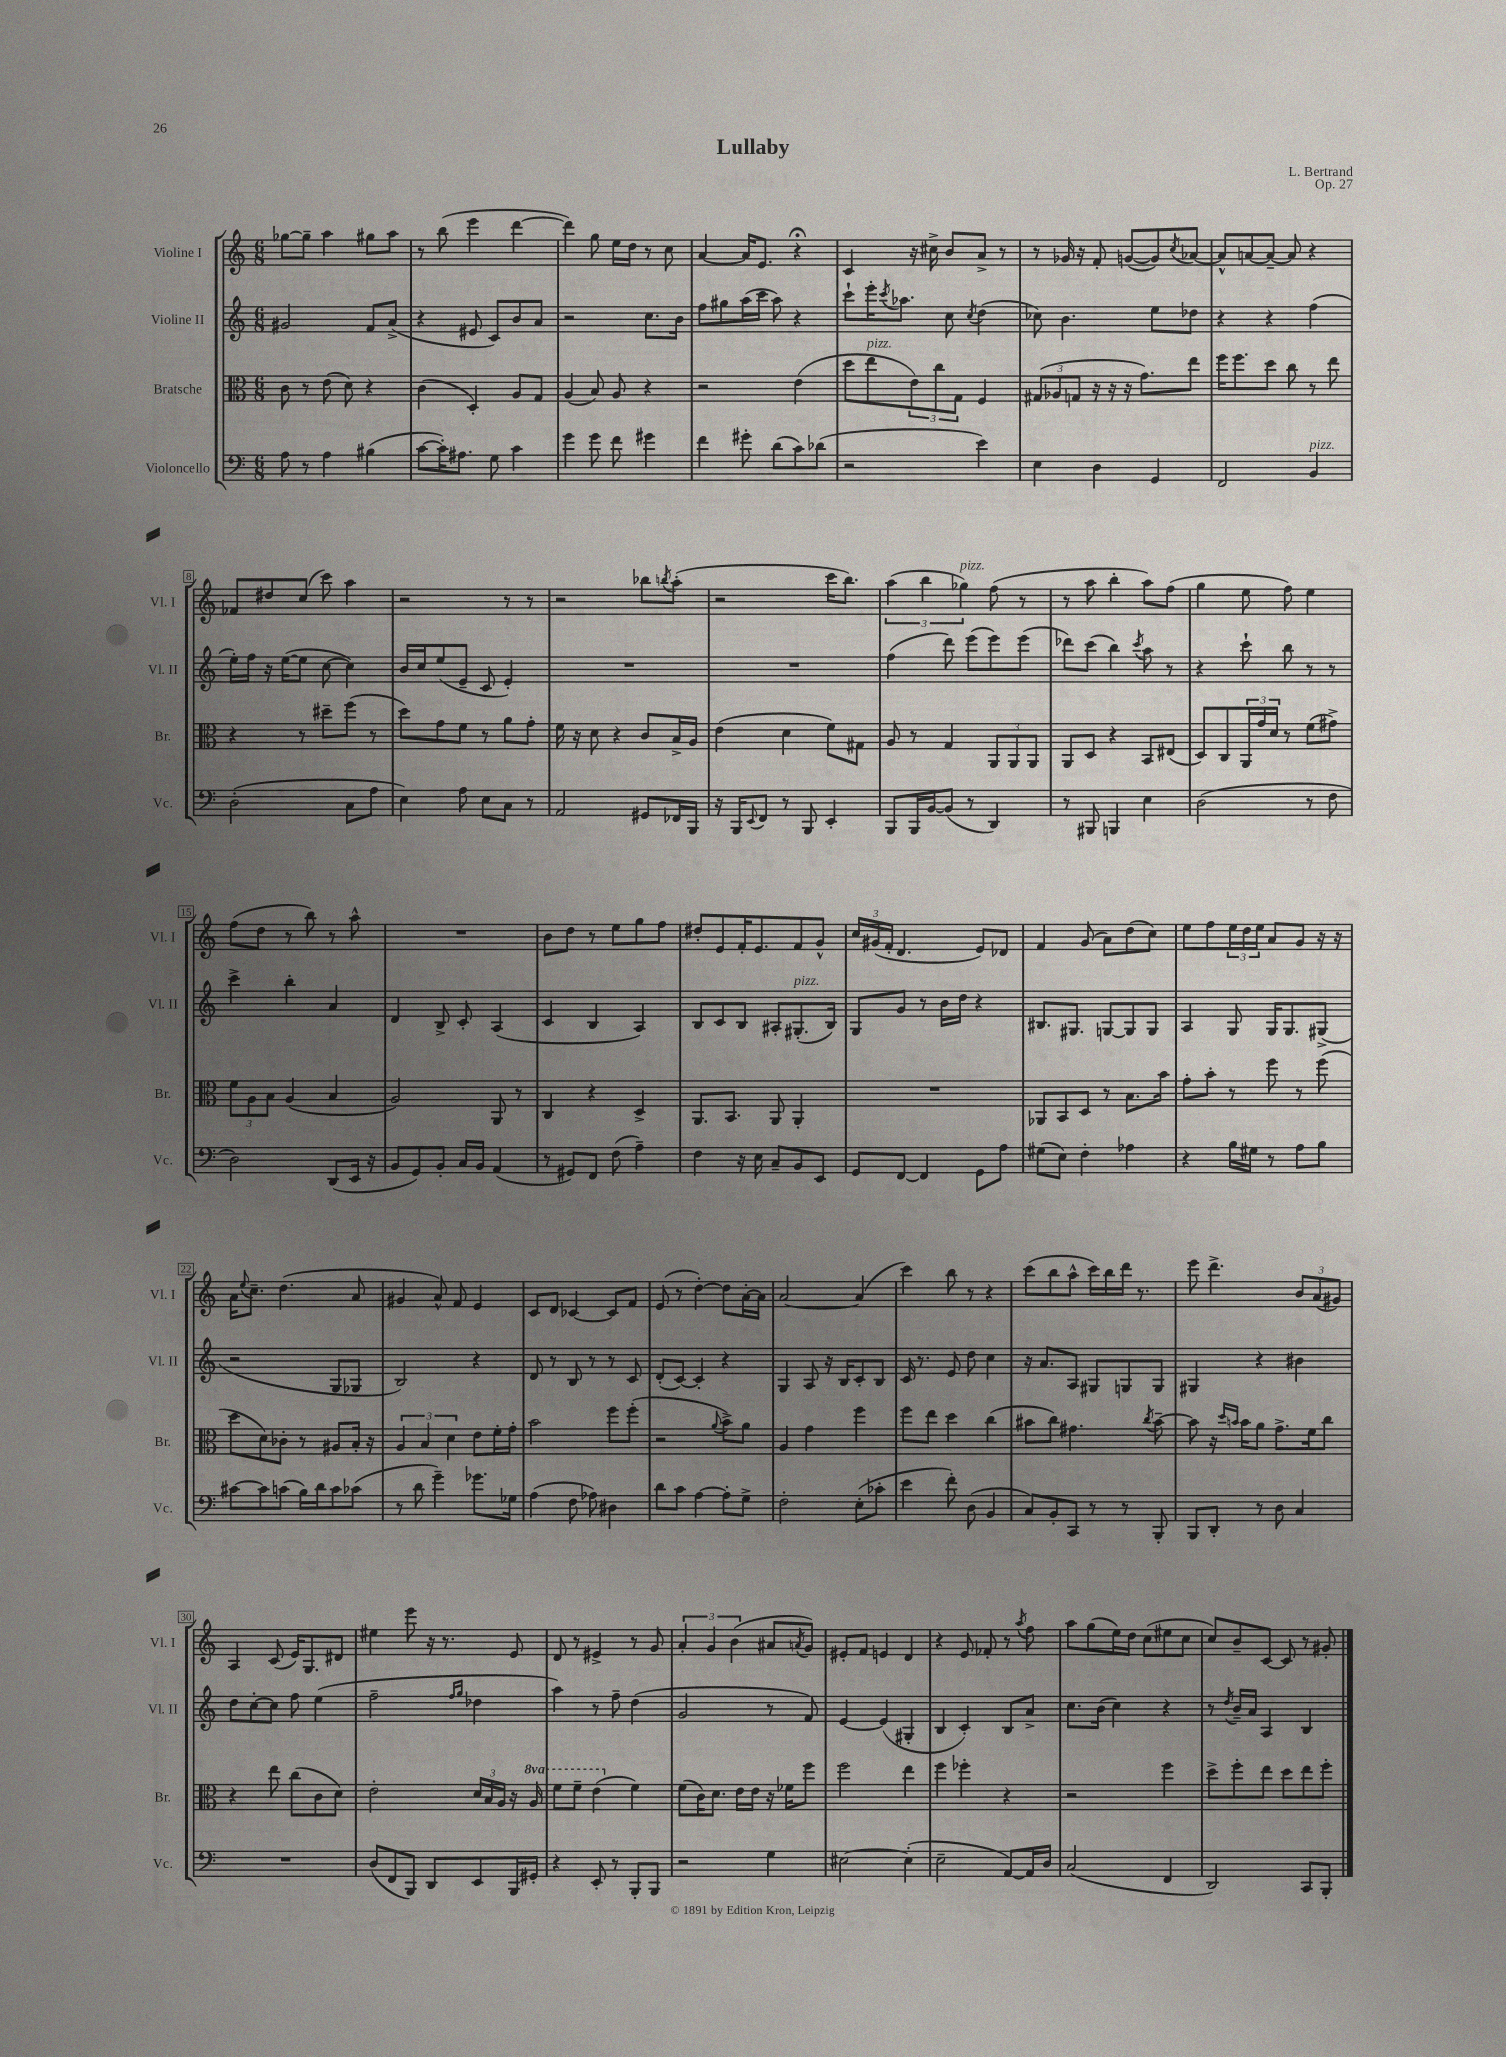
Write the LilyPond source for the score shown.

\header { title = "Lullaby" composer = "L. Bertrand" opus = "Op. 27" }
<<
\new StaffGroup <<
\new Staff = "s0" \with { instrumentName = "Violine I" shortInstrumentName = "Vl. I" } {
    \clef treble \key c \major \numericTimeSignature \time 6/8
    ges''8~ ges''8-- a''4 gis''8 a''8 |
    r8 b''8( e'''4 d'''4~ |
    d'''4) g''8 e''16 d''16 r8 c''8 |
    a'4~ a'16 e'8. r4\fermata |
    c'4 r16 cis''16-> b'8 a'8-> r8 |
    r8 ges'16 r16 f'8-. g'8~( g'8) \acciaccatura { c''8 } aes'8~ |
    aes'8-^ a'8~ a'8~-- a'8 r4 |
    fes'8 dis''8 c''8( c'''8) a''4 |
    r2 r8 r8 |
    r2 bes''8 \acciaccatura { b''8 } a''8-.( |
    r2 c'''16 b''8.) |
    \tuplet 3/2 { a''4( b''4 ges''4^\markup { \italic "pizz." }) } f''8( r8 |
    r8 a''8 b''4-. a''8) f''8( |
    g''4 e''8 f''8) e''4 |
    f''8( d''8 r8 b''8) r8 a''8-^ |
    R2. |
    b'8 d''8 r8 e''8 g''8 f''8 |
    dis''8-. e'8 f'16-. e'8. f'8 g'8-^ |
    \tuplet 3/2 { c''16 gis'16( f'16-. } d'4. e'8) des'8 |
    f'4 g'8( a'8) d''8( c''8) |
    e''8 f''8 \tuplet 3/2 { e''16 d''16 e''16 } a'8 g'8 r16 r16 |
    a'16 \appoggiatura { e''8 } c''8.-- d''4.( a'8 |
    gis'4 a'8-^) f'8 e'4 |
    c'8 d'8 ces'4~ ces'8 f'8 |
    e'8( r8 d''4~-.) d''8 a'16~-. a'16 |
    a'2~ a'4( |
    c'''4) b''8 r8 r4 |
    c'''8( b''8 a''8-^ c'''16) b''16 d'''16 r8. |
    e'''8 d'''4.-> \tuplet 3/2 { b'8 a'8( gis'8) } |
    a4 c'8( e'16) g8. dis'8 |
    eis''4 e'''8 r16 r8. e'8 |
    d'8 r8 eis'4-> r8 g'8 |
    \tuplet 3/2 { a'4-. g'4 b'4( } ais'8 \acciaccatura { a'8 } g'8) |
    eis'8-. f'8 e'4 d'4 |
    r4 e'8 fes'8-. r8 \acciaccatura { a''8 } f''8 |
    a''8 g''8( e''16) d''16 c''8( eis''8 c''8 |
    c''8) b'8-- c'8~ c'8 r8 gis'8-. \bar "|." |
}
\new Staff = "s1" \with { instrumentName = "Violine II" shortInstrumentName = "Vl. II" } {
    \clef treble \key c \major \numericTimeSignature \time 6/8
    gis'2 f'8 a'8->( |
    r4 eis'8 c'8) b'8 a'8 |
    r2 c''8. b'16 |
    f''8 gis''8 a''16( c'''16 a''8) r4 |
    c'''8-! e'''16-. \acciaccatura { c'''8 } aes''8. c''8 \acciaccatura { c''8 } d''4( |
    ces''8) b'4. e''8 des''8 |
    r4 r4 f''4( |
    e''16-.) f''16 r16 e''16~( e''8 c''8~ c''4) |
    b'16 c''16 e''8( e'8-- c'8 e'4-.) |
    R2. |
    R2. |
    f''4( d'''8) e'''8( e'''8) e'''8( |
    des'''8) c'''8( b''4) \acciaccatura { c'''8 } a''8 r8 |
    r4 c'''8-! b''8 r8 r8 |
    c'''4-> b''4-. a'4 |
    d'4 b8-> c'8-. a4( |
    c'4 b4 a4) |
    b8 c'8 b8 ais8-. gis8.-.^\markup { \italic "pizz." }( b16) |
    g8 g'8 r8 b'16 d''16 r4 |
    bis8. gis8. g8~ g8 g8 |
    a4 g8 g16 g8. gis8->( |
    r2 g8 ges8 |
    b2) r4 |
    d'8 r8 b8 r8 r8 c'8 |
    d'8-.( c'8~) c'4-. r4 |
    g4 a8 r16 b16 c'8-. b8 |
    c'16 r8. e'8 d''8 c''4 |
    r16 a'8. a8 gis8 g8 g8 |
    gis4 r4 bis'4 |
    d''8 c''8~-. c''8 f''8 e''4( |
    f''2-- \grace { f''16 g''16 } des''4 |
    a''4) r8 f''8-- d''4( |
    g'2 r8 f'8) |
    e'4~ e'4( gis4-. |
    b4 c'4-.) b8 a'8-> |
    c''8. b'16( c''4) r4 |
    r8 \acciaccatura { d''8 } b'16-- a'16 a4 b4 \bar "|." |
}
\new Staff = "s2" \with { instrumentName = "Bratsche" shortInstrumentName = "Br." } {
    \clef alto \key c \major \numericTimeSignature \time 6/8 \set Staff.ottavationMarkups = #ottavation-simple-ordinals
    c'8 r8 e'8( d'8) r4 |
    c'4( d4-.) a8 g8 |
    a4( b8) a8 r4 |
    r2 e'4( |
    d''8 e''8^\markup { \italic "pizz." } \tuplet 3/2 { e'8) c''8 g8 } f4 |
    \tuplet 3/2 { gis8( aes8 g8 } r16 r16 r16 g'8.) e''8 |
    f''16 f''8. d''8 c''8 r8 e''8 |
    r4 r8 dis''8-- f''8( r8 |
    d''8) g'8 f'8 r8 a'8 g'8-. |
    f'16 r16 d'8 r4 c'8 b16-> a16 |
    e'4( d'4 f'8) gis8 |
    a8 r8 g4 \tuplet 3/2 { a,8 a,8 a,8 } |
    a,8 d8 r4 b,8 eis8( |
    d8) c8 \tuplet 3/2 { a,16 g'16 d'16 } r8 f'8( gis'8->) |
    \tuplet 3/2 { f'8 a8 b8 } a4( b4 |
    a2) a,8 r8 |
    c4 r4 d4-> |
    a,8. b,8. a,8 a,4-. |
    R2. |
    aes,8 b,8 d8 r8 b8. b'16 |
    g'8-. b'8-. r8 f''8 r8 f''8( |
    d''8 d'8) ces'8-. r8 ais8 b16-. r16 |
    \tuplet 3/2 { a4 b4 d'4 } e'8 f'16-. g'16-. |
    b'2 f''8 f''8-.( |
    r2 \appoggiatura { a'8 } b'8->) a'8 |
    a4 g'4 f''4 |
    f''8 e''8 d''4 c''4( |
    bis'8 c''8) gis'4. \acciaccatura { c''8 } bis'8~-- |
    bis'8 r16 \grace { d''16 b'16 } b'16 a'8 g'8.-> f'16 c''8 |
    r4 e''8 c''8( c'8 d'8) |
    e'2-. \tuplet 3/2 { d'16 b16 a16 } r16 \ottava #1 a'16 |
    f''8 f''8-- e''4( \ottava #0 f'4) |
    f'8( c'16) d'8. e'16 e'16 r16 fes'16 f''8 |
    f''2 e''4 |
    f''4 fes''4-. r4 |
    r2 f''4 |
    d''8-> f''8-. e''8 d''8 e''8 f''8-. \bar "|." |
}
\new Staff = "s3" \with { instrumentName = "Violoncello" shortInstrumentName = "Vc." } {
    \clef bass \key c \major \numericTimeSignature \time 6/8
    a8 r8 a4 bis4( |
    c'8~ c'16-.) ais8. g8 c'4 |
    g'4 g'8 f'8 gis'4 |
    f'4 gis'8-. d'8( c'8) des'8( |
    r2 e'4) |
    e4 d4 g,4 |
    f,2 b,4^\markup { \italic "pizz." } |
    d2-.( c8 a8 |
    e4) a8 e8 c8 r8 |
    a,2 gis,8 fes,16 b,,16 |
    r16 b,,16 \appoggiatura { e,8 } f,8 r8 b,,8 e,4-. |
    b,,8 b,,16 b,16~ b,8( r8 d,4) |
    r8 bis,,8 b,,4 e4 |
    d2( r8 f8 |
    d2) d,8( e,16 r16 |
    b,8 g,8) b,8-. c16 b,16 a,4( |
    r8 gis,8) f,8 f8( a4--) |
    f4 r16 e16 c8-- b,8 e,8 |
    g,8 f,8~ f,4 g,8 a8 |
    gis8( e8) f4-. aes4 |
    r4 b16 gis16 r8 a8 b8 |
    cis'8~ cis'8 c'8( b16) d'16 c'8 ces'8( |
    r8 d'8 g'4--) ges'8. ges16 |
    a4( f8 aes8) dis4 |
    d'8 c'8 a4~ a8-. g8-> |
    f2-. e8-.( ces'8-. |
    e'4 f'8-.) d8( b,4 |
    c8) b,8-. c,8 r8 r8 b,,8-. |
    b,,8 d,8-. r8 d8 c4 |
    R2. |
    d8( f,8 b,,8) d,8 e,8 b,,16 gis,16-. |
    r4 e,8-. r8 b,,8-. b,,8 |
    r2 g4 |
    eis2~ eis4-.( |
    e2-- a,8~) a,16 d16 |
    c2( f,4 |
    d,2) c,8 b,,8-. \bar "|." |
}
>>
>>
\layout { \context { \Score \override BarNumber.stencil = #(make-stencil-boxer 0.1 0.3 ly:text-interface::print) } }
